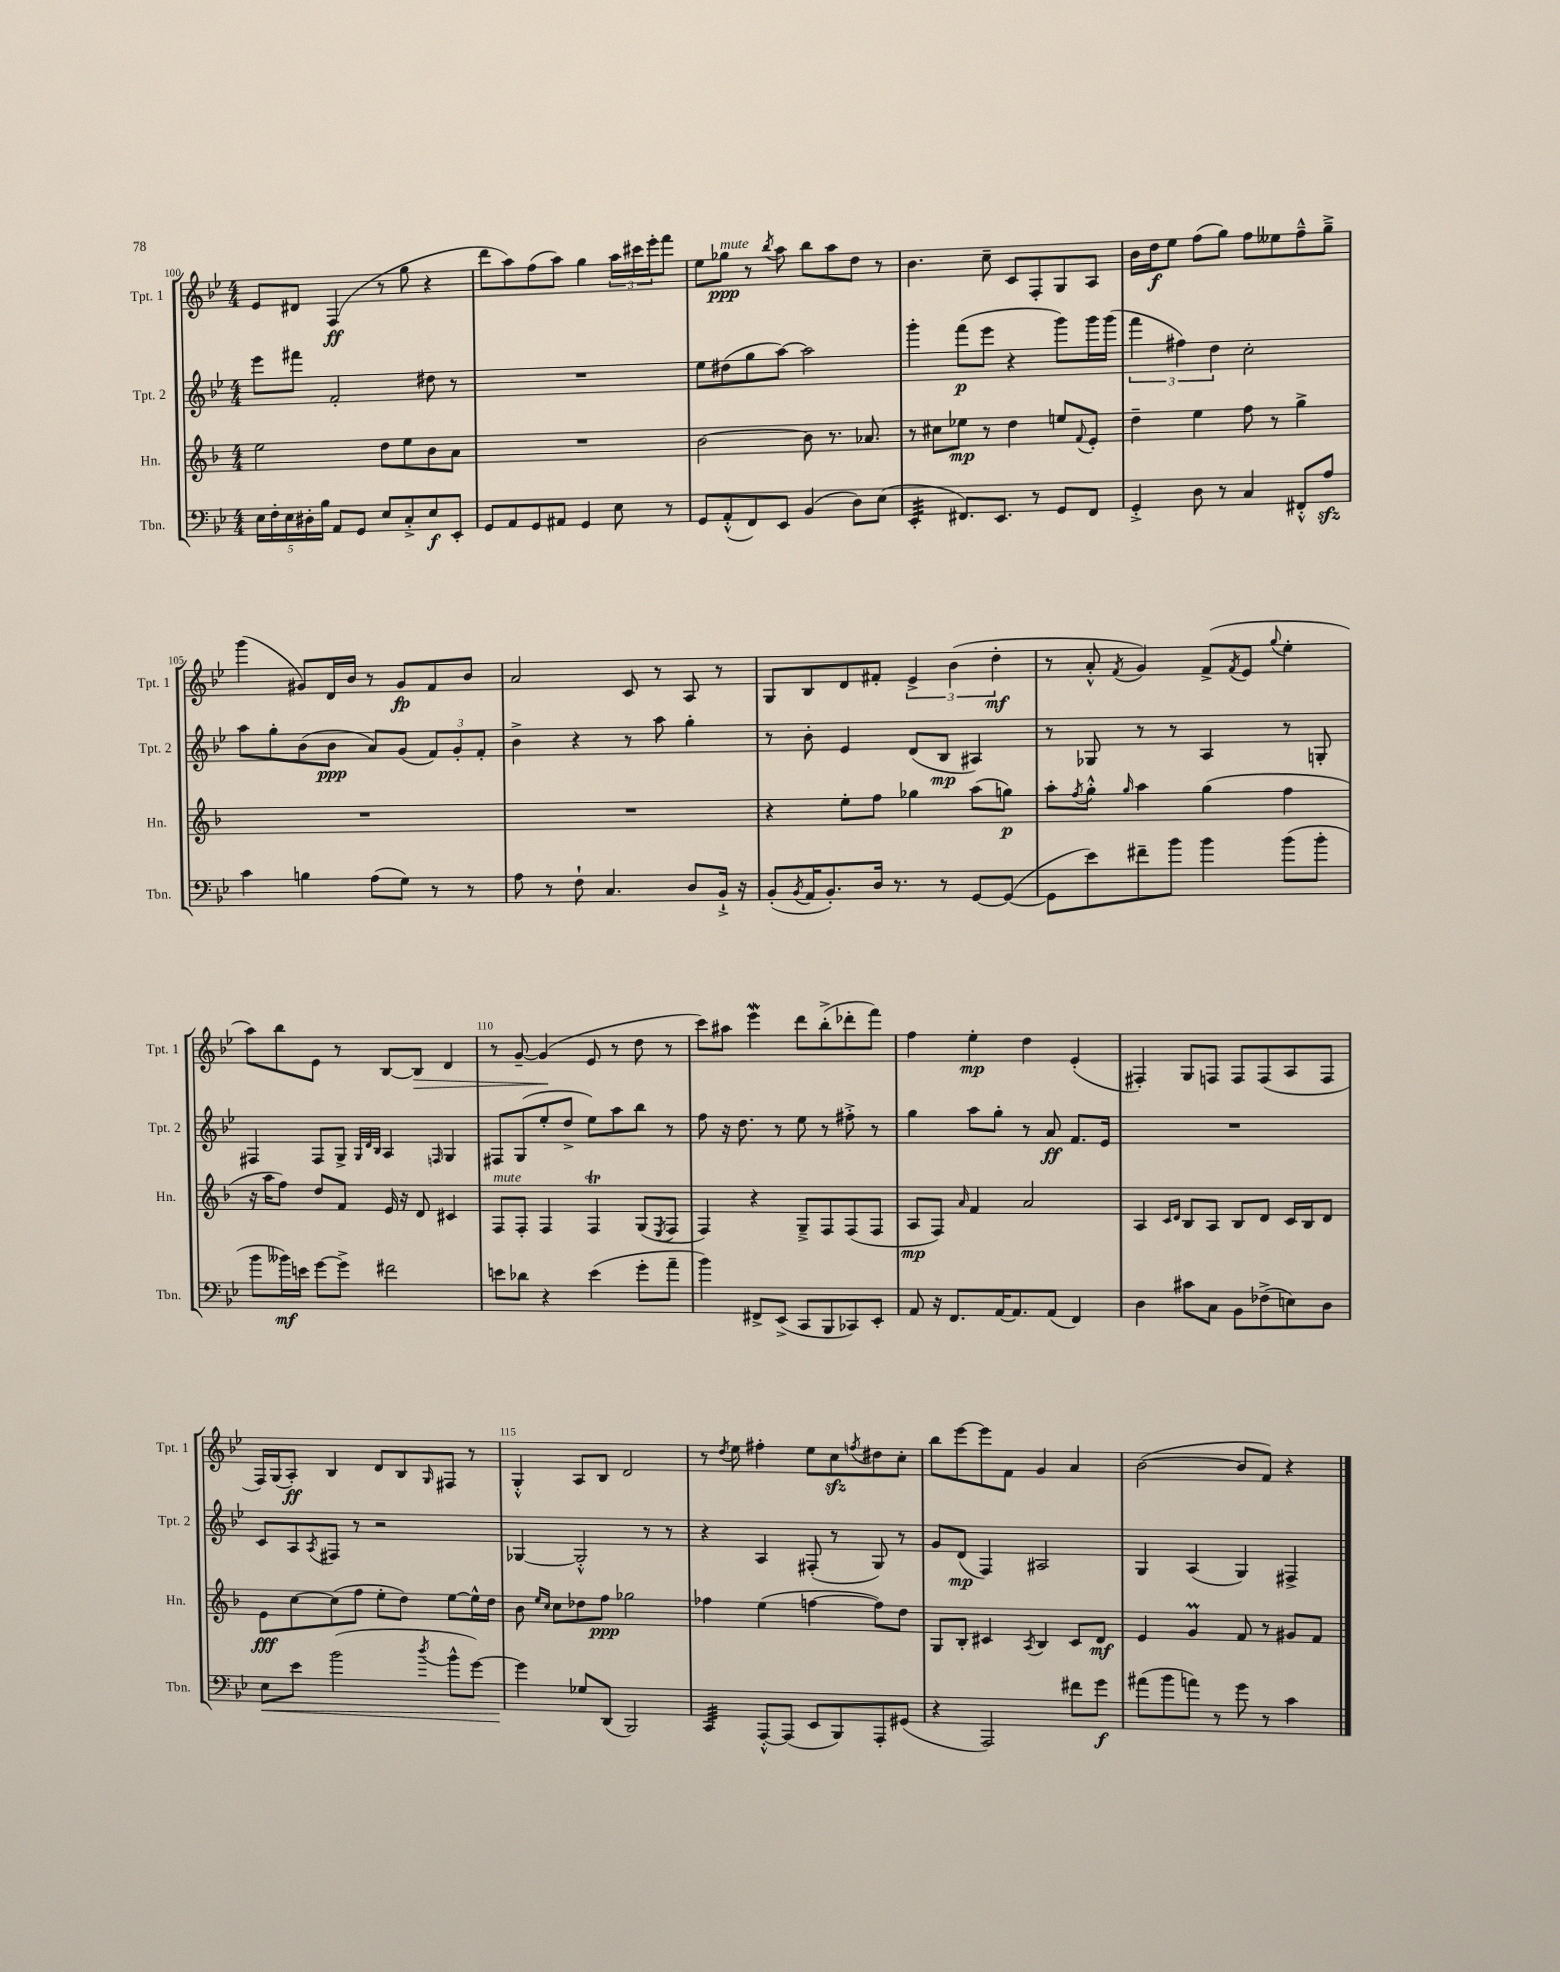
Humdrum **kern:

**kern	**kern	**kern	**kern
*staff4	*staff3	*staff2	*staff1
*clefF4	*clefG2	*clefG2	*clefG2
*k[b-e-]	*k[b-]	*k[b-e-]	*k[b-e-]
*M4/4	*M4/4	*M4/4	*M4/4
20E-	2ee	8eee-	8e-
20F'	.	.	.
20E-	.	.	.
.	.	8fff#	8d#
20D#'	.	.	.
20B-	.	.	.
8AA	.	2f'	(4F
8GG	.	.	.
8E-	8dd	.	8r
8C'^	8ee	.	8gg
8E-	8b-	8dd#	4r
8EE-'	8a	8r	.
=	=	=	=
8GG	1r	1r	8ddd
8AA	.	.	8aa)
8GG	.	.	(8ff
8AA#	.	.	8aa)
4GG	.	.	4gg
8E-	.	.	24aa
.	.	.	24ccc#
.	.	.	24eee-'
8r	.	.	8fff
=	=	=	=
8GG	[2b-	8ee-	8ee-
(8AA'^^	.	(8dd#	8gg-
8FF)	.	8gg	8r
.	.	.	8qbb-
8EE-	.	[8aa)	8aa
(4BB-	8b-]	2aa]	8bb-
.	8.r	.	8aa
8D)	.	.	8dd
.	8.a-	.	.
(8E-	.	.	8r
=	=	=	=
4EE-'	8r	4ggg'	4.b-
.	8cc#	.	.
8.FF#)	8ee-	(8fff	.
.	8r	8eee-	8cc~
8.EE-	.	.	.
.	4dd	4r	8c
8r	.	.	8F'
8GG	8ee	8ggg)	8G
.	8qqf	.	.
8FF#	8e'	16ggg	8A
.	.	(16ggg	.
=	=	=	=
4GG'^	4dd~	6fff	16b-
.	.	.	16dd
.	.	.	8ee-
.	.	6ff#)	.
8D	4ee	.	(8ff
.	.	6dd	.
8r	.	.	8gg)
4C	8ff	2cc'	8ff
.	8r	.	8ee--
8FF#'^^	4gg^	.	8ff~^^
8A	.	.	8gg~^
=	=	=	=
4c	1r	8aa	(4ggg
.	.	8gg'	.
4B	.	(8b-	8g#)
.	.	8b-	16d
.	.	.	16b-
(8A	.	8a)	8r
8G)	.	(8g	8g#
8r	.	12f)	8f
.	.	12g'	.
8r	.	.	8b-
.	.	12f'	.
=	=	=	=
8A	1r	4b-^	2a
8r	.	.	.
8F`	.	4r	.
4.C	.	.	.
.	.	8r	8c
.	.	8aa	8r
8D	.	4gg'	8A
16BB-`^	.	.	8r
16r	.	.	.
=	=	=	=
(8BB-'	4r	8r	8G
8qBB-	.	.	.
16AA	.	8b-'	8B-
8.BB-')	.	.	.
.	8ee'	4e-	8d
16D	8ff	.	8f#'
8.r	.	.	.
.	4gg-	(8d	6e-^
8r	.	8B-	.
.	.	.	(6b-
[8GG	(8aa	4A#)	.
.	.	.	6dd'
(8GG_	8gg)	.	.
=	=	=	=
8GG]	8aa'	8r	8r
.	8qff	.	.
8e-)	8gg'^^	8G-	8a'^^
.	16qqgg	.	8qf
8f#~	4aa	8r	4g)
8b-	.	8r	.
4b-	(4gg	4A	(8f^
.	.	.	8qf
.	.	.	8e-
.	.	.	8qqgg
(8b-	4ff	8r	4ee-'
8b-'	.	8G'	.
=	=	=	=
8b-	16r	4F#	8aa)
.	16aa	.	.
16b--)	8ff)	.	8bb-
16e	.	.	.
[8g	8dd	8F#	8e-
8g^]	8f	8G^	8r
.	.	32qqG	.
.	.	32qqd	.
.	.	32qqB-	.
2f#	16e	4A	[8B-
.	16r	.	.
.	8d	.	8B-]
.	.	16qqF	.
.	4c#	4G	4d
=	=	=	=
8e	8F	8F#	8r
8d-	8F'	(8G	[8g~
4r	4F	8ee-'	(4g]
.	.	8dd^	.
(4e	4F	8ee-)	8e-
.	.	8aa	8r
8g'	(8G	8bb-	8dd
.	8qE	.	.
8a~	8F	8r	8r
=	=	=	=
4b-)	4F)	8ff	8ccc)
.	.	16r	8aa#
.	.	8.dd	.
8FF#^	4r	.	4eee-
(8EE-^	.	8r	.
8CC	8G~^	8ee-	8ddd
8BBB-	8F	8r	(8bb-'^
8CC-)	(8F	8ff#'^	8ddd-'
8EE-'	8F	8r	8fff)
=	=	=	=
8AA	8A	4gg	4ff
16r	8F)	.	.
8.FF	.	.	.
.	16qqa	.	.
.	4f	8aa	4ee-'
[16AA	.	8gg'	.
8.AA]	.	.	.
.	2a	8r	4dd
(8AA	.	8a	.
4FF)	.	8.f	(4e-'
.	.	16e-	.
=	=	=	=
4D	4A	1r	4F#')
.	16qqc	.	.
.	16qqd	.	.
8c#	8B-	.	8G
8C	8A	.	8F
8BB-	8B-	.	8F
(8F-^	8d	.	(8F
8E)	16c	.	8A
.	16B-	.	.
8D	8d	.	8F
=	=	=	=
8E-	8e	8c	16F)
.	.	.	(16G
8e-	[8cc	8A	8A')
.	.	8qA	.
(2b-	(8cc]	8F#	4B-
.	8ff	8r	.
.	8ee'	2r	8d
.	8dd)	.	8B-
8qdd	.	.	16qqG
8b-^^	[8ee	.	8F#
[8g)	16ee^^]	.	8r
.	16dd	.	.
=	=	=	=
4g]	8b-	[4G-	4G'^^
.	16qqee	.	.
.	16qqcc	.	.
.	8cc	.	.
8G-	8dd-	2G-'^^]	8A
(8DD	8ff	.	8B-
2BBB-)	2gg-	.	2d
.	.	8r	.
.	.	8r	.
=	=	=	=
4CC	4ff-	4r	8r
.	.	.	8qdd
.	.	.	8ee-
[8AAA'^^	(4ee	4A	4ff#'
(8AAA]	.	.	.
8EE-	[4ff	(8F#'	8ee-
8BBB-)	.	8r	8cc
.	.	.	8qff
8AAA'	8ff])	8G)	8dd#
(8GG#	8dd	8r	8cc'
=	=	=	=
4r	8G	8g	8bb-
.	8B-'	(8d	[8eee-
2AAA)	4c#	4F)	8eee-]
.	.	.	8f
.	8qA	.	.
.	4B-	2A#	4g
8f#	8c#	.	4a
8g	8d	.	.
=	=	=	=
(8a#	4e	4G	([2b-
8b-	.	.	.
8a)	4g	(4A	.
8r	.	.	.
8g	8f	4G)	8b-]
8r	8r	.	8f)
4c	8g#	4F#^	4r
.	8f	.	.
==	==	==	==
*-	*-	*-	*-
